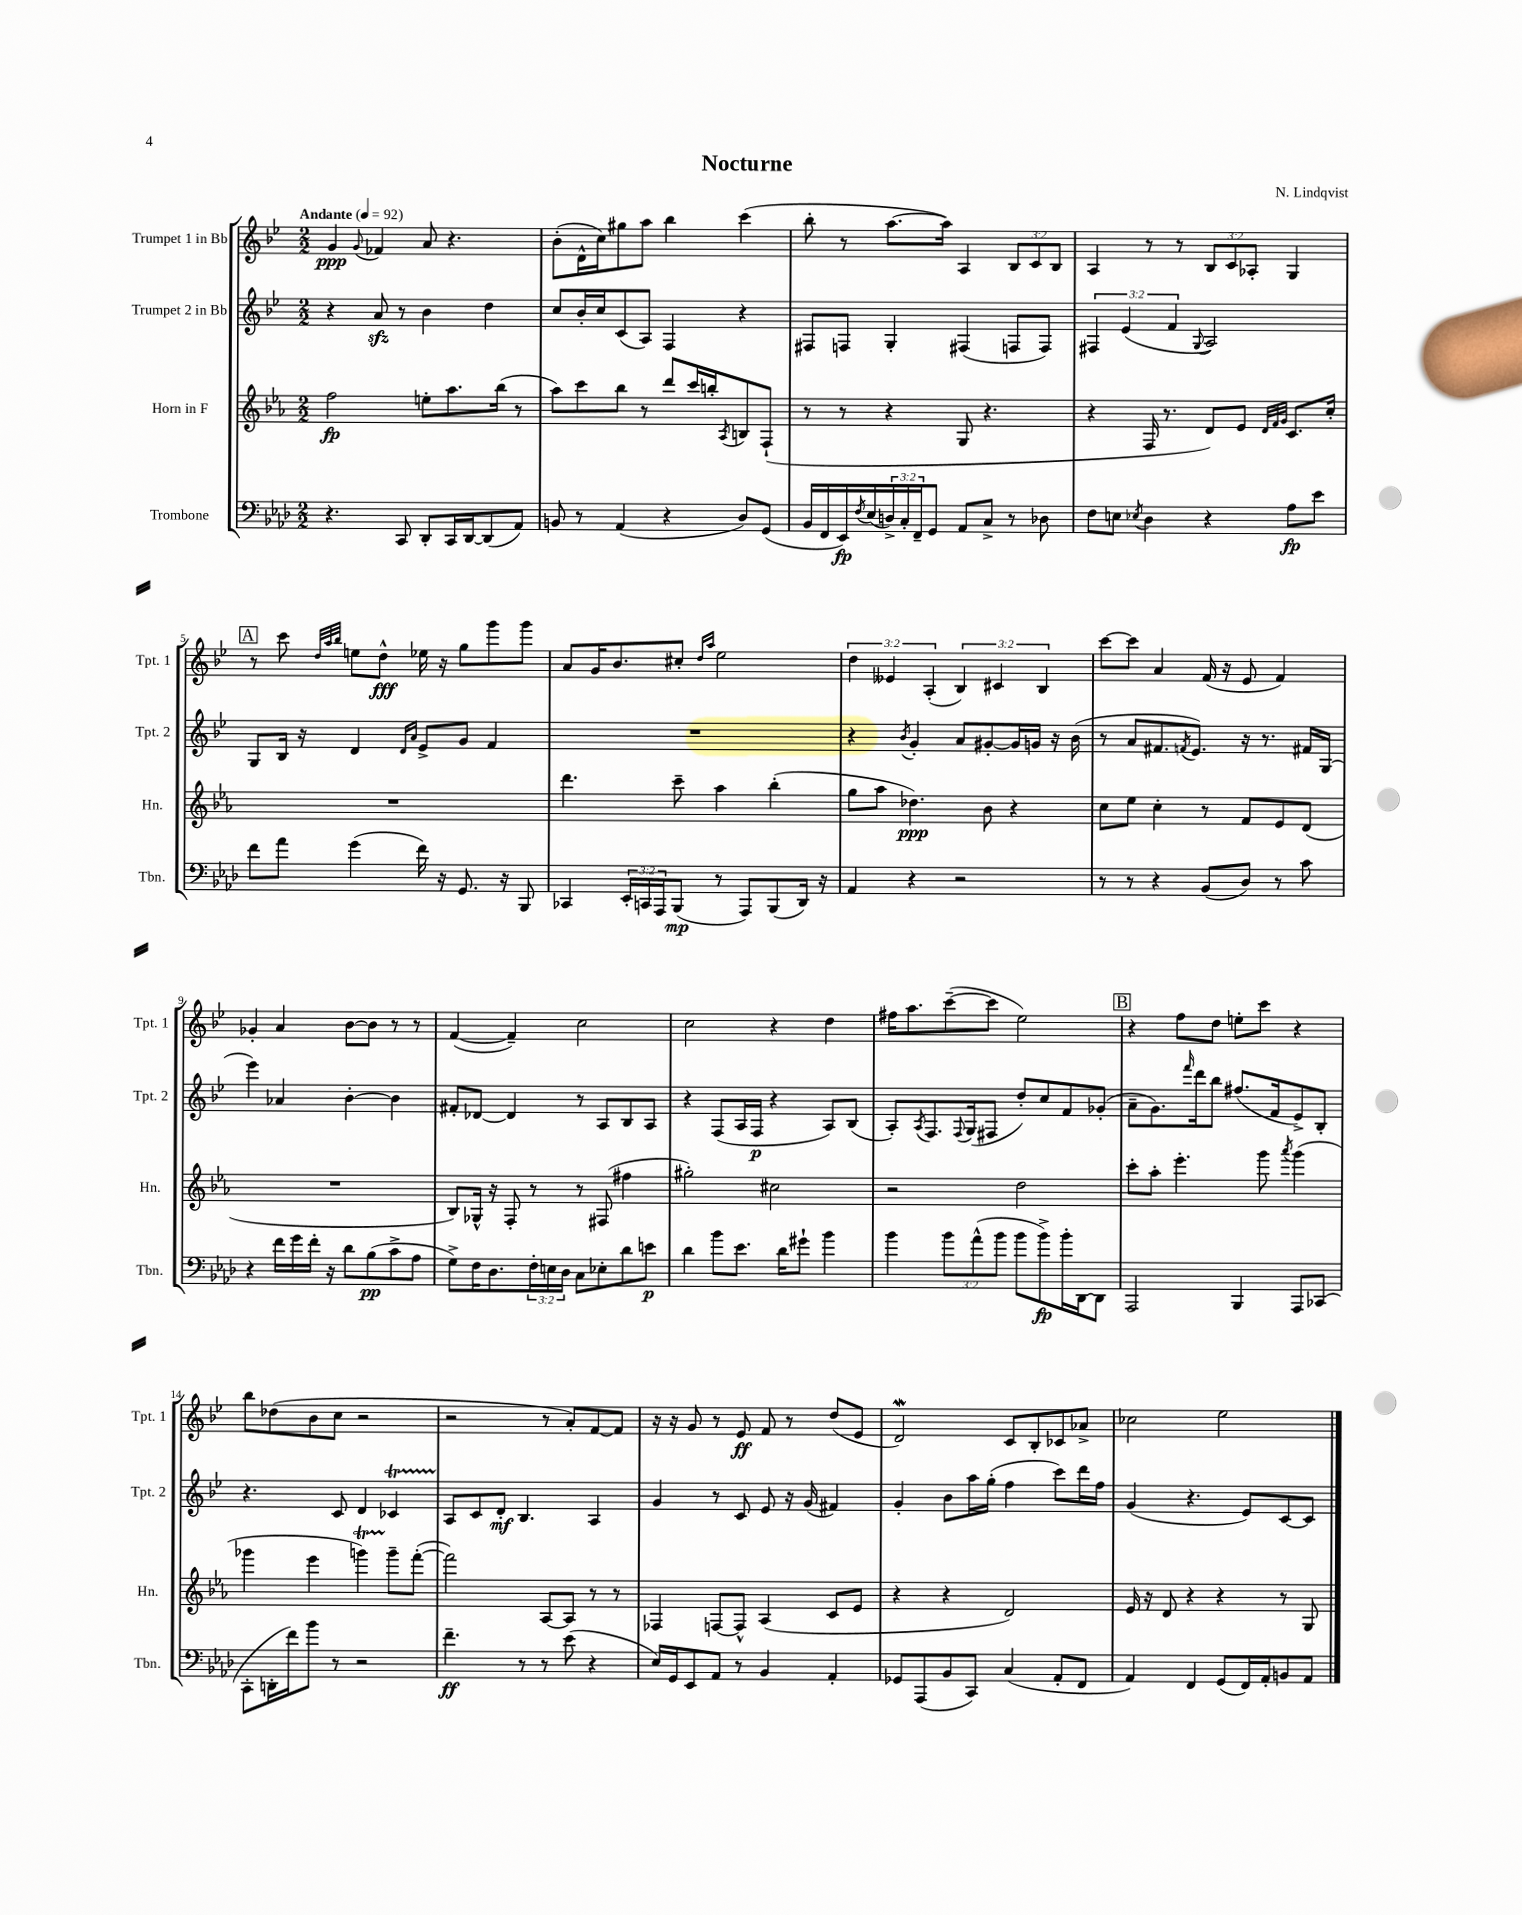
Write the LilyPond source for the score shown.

\header { title = "Nocturne" composer = "N. Lindqvist" }
<<
\new StaffGroup <<
\new Staff = "s0" \with { instrumentName = "Trumpet 1 in Bb" shortInstrumentName = "Tpt. 1" } {
    \clef treble \key bes \major \numericTimeSignature \time 2/2 \override Staff.TupletNumber.text = #tuplet-number::calc-fraction-text \tempo "Andante" 4 = 92
    g'4\ppp \appoggiatura { g'8 } fes'4 a'8 r4. |
    bes'8-.( d'16-^ c''16) gis''8 a''8 bes''4 c'''4( |
    bes''8-. r8 a''8.~ a''16) a4 \tuplet 3/2 { bes8 c'8 bes8 } |
    a4 r8 r8 \tuplet 3/2 { bes8 c'8 aes8-. } g4 |
    \mark \markup { \box "A" } r8 c'''8 \grace { d''32 a''32 bes''32 } e''8 d''8-^\fff ees''16 r16 g''8 g'''8 g'''8 |
    a'8 g'16 bes'8. cis''8-. \grace { d''16 a''16 } ees''2 |
    \tuplet 3/2 { d''4 eeses'4 a4-.( } \tuplet 3/2 { bes4) cis'4 bes4 } |
    c'''8~ c'''8 a'4 f'16( r16 ees'8 f'4) |
    ges'4-. a'4 bes'8~ bes'8 r8 r8 |
    f'4~( f'4--) c''2 |
    c''2 r4 d''4 |
    fis''16 a''8. c'''8~--( c'''8 ees''2) |
    \mark \markup { \box "B" } r4 f''8 d''8 e''8-. c'''8 r4 |
    bes''8 des''8( bes'8 c''8 r2 |
    r2 r8 a'8-.) f'8~ f'8 |
    r16 r16 g'8 r8 ees'8\ff f'8 r8 d''8( ees'8 |
    d'2\mordent) c'8 bes8-. ces'8 aes'8-> |
    ces''2 ees''2 \bar "|." |
}
\new Staff = "s1" \with { instrumentName = "Trumpet 2 in Bb" shortInstrumentName = "Tpt. 2" } {
    \clef treble \key bes \major \numericTimeSignature \time 2/2 \override Staff.TupletNumber.text = #tuplet-number::calc-fraction-text
    r4 a'8\sfz r8 bes'4 d''4 |
    c''8 bes'16-. c''16 c'8( a8) f4 r4 |
    fis8 f8 g4-. fis4( f8 f8) |
    \tuplet 3/2 { fis4 ees'4( f'4 } \appoggiatura { g8 } a2) |
    \mark \markup { \box "A" } g8 bes16 r16 d'4 \grace { d'16 a'16 } ees'8-> g'8 f'4 |
    R1 |
    r4 \acciaccatura { bes'8 } g'4-. a'8 gis'8~-. gis'16 g'16 r16 bes'16( |
    r8 a'8 fis'8. \acciaccatura { f'8 } ees'8.) r16 r8. fis'16 g16( |
    ees'''4) aes'4 bes'4~-. bes'4 |
    fis'8-. des'8~ des'4 r8 a8 bes8 a8 |
    r4 f8( a16 f16\p r4 a8) bes8( |
    a8-.) \acciaccatura { a8 } f8. \appoggiatura { f8 } g16( fis8 d''8-.) c''8 f'8 ges'8-.( |
    \mark \markup { \box "B" } a'8-- g'8.) \grace { f'''16 } d'''16 bes''8 fis''8.( f'16 ees'8->) bes8-. |
    r4. c'8 d'4 ces'4\startTrillSpan |
    a8\stopTrillSpan c'8 d'8-.\mf bes4. a4 |
    g'4 r8 c'8 ees'8 r16 g'16( fis'4) |
    g'4-. bes'8 a''16 g''16-.( f''4 c'''8) d'''16 f''16 |
    g'4( r4. ees'8) c'8~ c'8 \bar "|." |
}
\new Staff = "s2" \with { instrumentName = "Horn in F" shortInstrumentName = "Hn." } {
    \clef treble \key ees \major \numericTimeSignature \time 2/2
    f''2\fp e''8-. aes''8. bes''16( r8 |
    aes''8) c'''8 bes''8 r8 d'''8 c'''16 b''16-. \acciaccatura { aes8 } b8 f8-!( |
    r8 r8 r4 g8 r4. |
    r4 f16 r8. d'8) ees'8 \grace { d'32 f'32 g'32 } c'8. c''16-. |
    \mark \markup { \box "A" } R1 |
    d'''4. c'''8-- aes''4 bes''4-.( |
    g''8 aes''8 des''4.\ppp) bes'8 r4 |
    c''8 ees''8 c''4-. r8 f'8 ees'8 d'8( |
    R1 |
    bes8) ges16-^ r16 f8-. r8 r8 fis8( fis''4 |
    gis''2-.) cis''2 |
    r2 d''2 |
    \mark \markup { \box "B" } c'''8-. aes''8-. ees'''4.-. g'''8 \acciaccatura { aes'''8 } g'''4( |
    ges'''4 ees'''4 g'''4\startTrillSpan) g'''8--\stopTrillSpan f'''8~-.( |
    f'''2) aes8~ aes8 r8 r8 |
    fes4 f8~ f8-^ aes4( c'8 ees'8 |
    r4 r4 d'2) |
    ees'16 r16 d'8 r4 r4 r8 g8 \bar "|." |
}
\new Staff = "s3" \with { instrumentName = "Trombone" shortInstrumentName = "Tbn." } {
    \clef bass \key aes \major \numericTimeSignature \time 2/2 \override Staff.TupletNumber.text = #tuplet-number::calc-fraction-text
    r4. c,8 des,8-. c,16 des,16~ des,8( aes,8) |
    b,8 r8 aes,4( r4 des8) g,8( |
    bes,16 f,16 ees,16\fp) \acciaccatura { f8 } ees16( \tuplet 3/2 { d16->) c16-. f,16-- } g,8 aes,8 c8-> r8 des8 |
    f8 e8 \acciaccatura { ees8 } des4 r4 aes8\fp ees'8 |
    \mark \markup { \box "A" } f'8 aes'8 g'4( f'16) r16 g,8. r16 bes,,8 |
    ces,4 \tuplet 3/2 { ees,16-. c,16 aes,,16 } bes,,8\mp( r8 aes,,8) bes,,8( des,16) r16 |
    aes,4 r4 r2 |
    r8 r8 r4 bes,8( des8) r8 c'8 |
    r4 f'16 g'16 f'16-. r16 des'8 bes8\pp( c'8-> aes8 |
    g8->) f16 des8. \tuplet 3/2 { f16-. e16 des16 } c8 ees8-. des'8 e'8\p |
    des'4 bes'8 ees'8. des'16 gis'8-! bes'4 |
    bes'4 \tuplet 3/2 { bes'8 aes'8-^( bes'8 } bes'8 bes'8->\fp) bes'16-. des,16~ des,8 |
    \mark \markup { \box "B" } aes,,2 bes,,4 aes,,8 ces,8( |
    c,8-. d,16-. f'16) bes'8 r8 r2 |
    f'4.--\ff r8 r8 ees'8( r4 |
    ees16) g,16 ees,8 aes,8 r8 bes,4 aes,4-. |
    ges,8 aes,,8( bes,8 c,8) c4( aes,8-. f,8 |
    aes,4) f,4 g,8( f,16) aes,16-. b,8 aes,8 \bar "|." |
}
>>
>>
